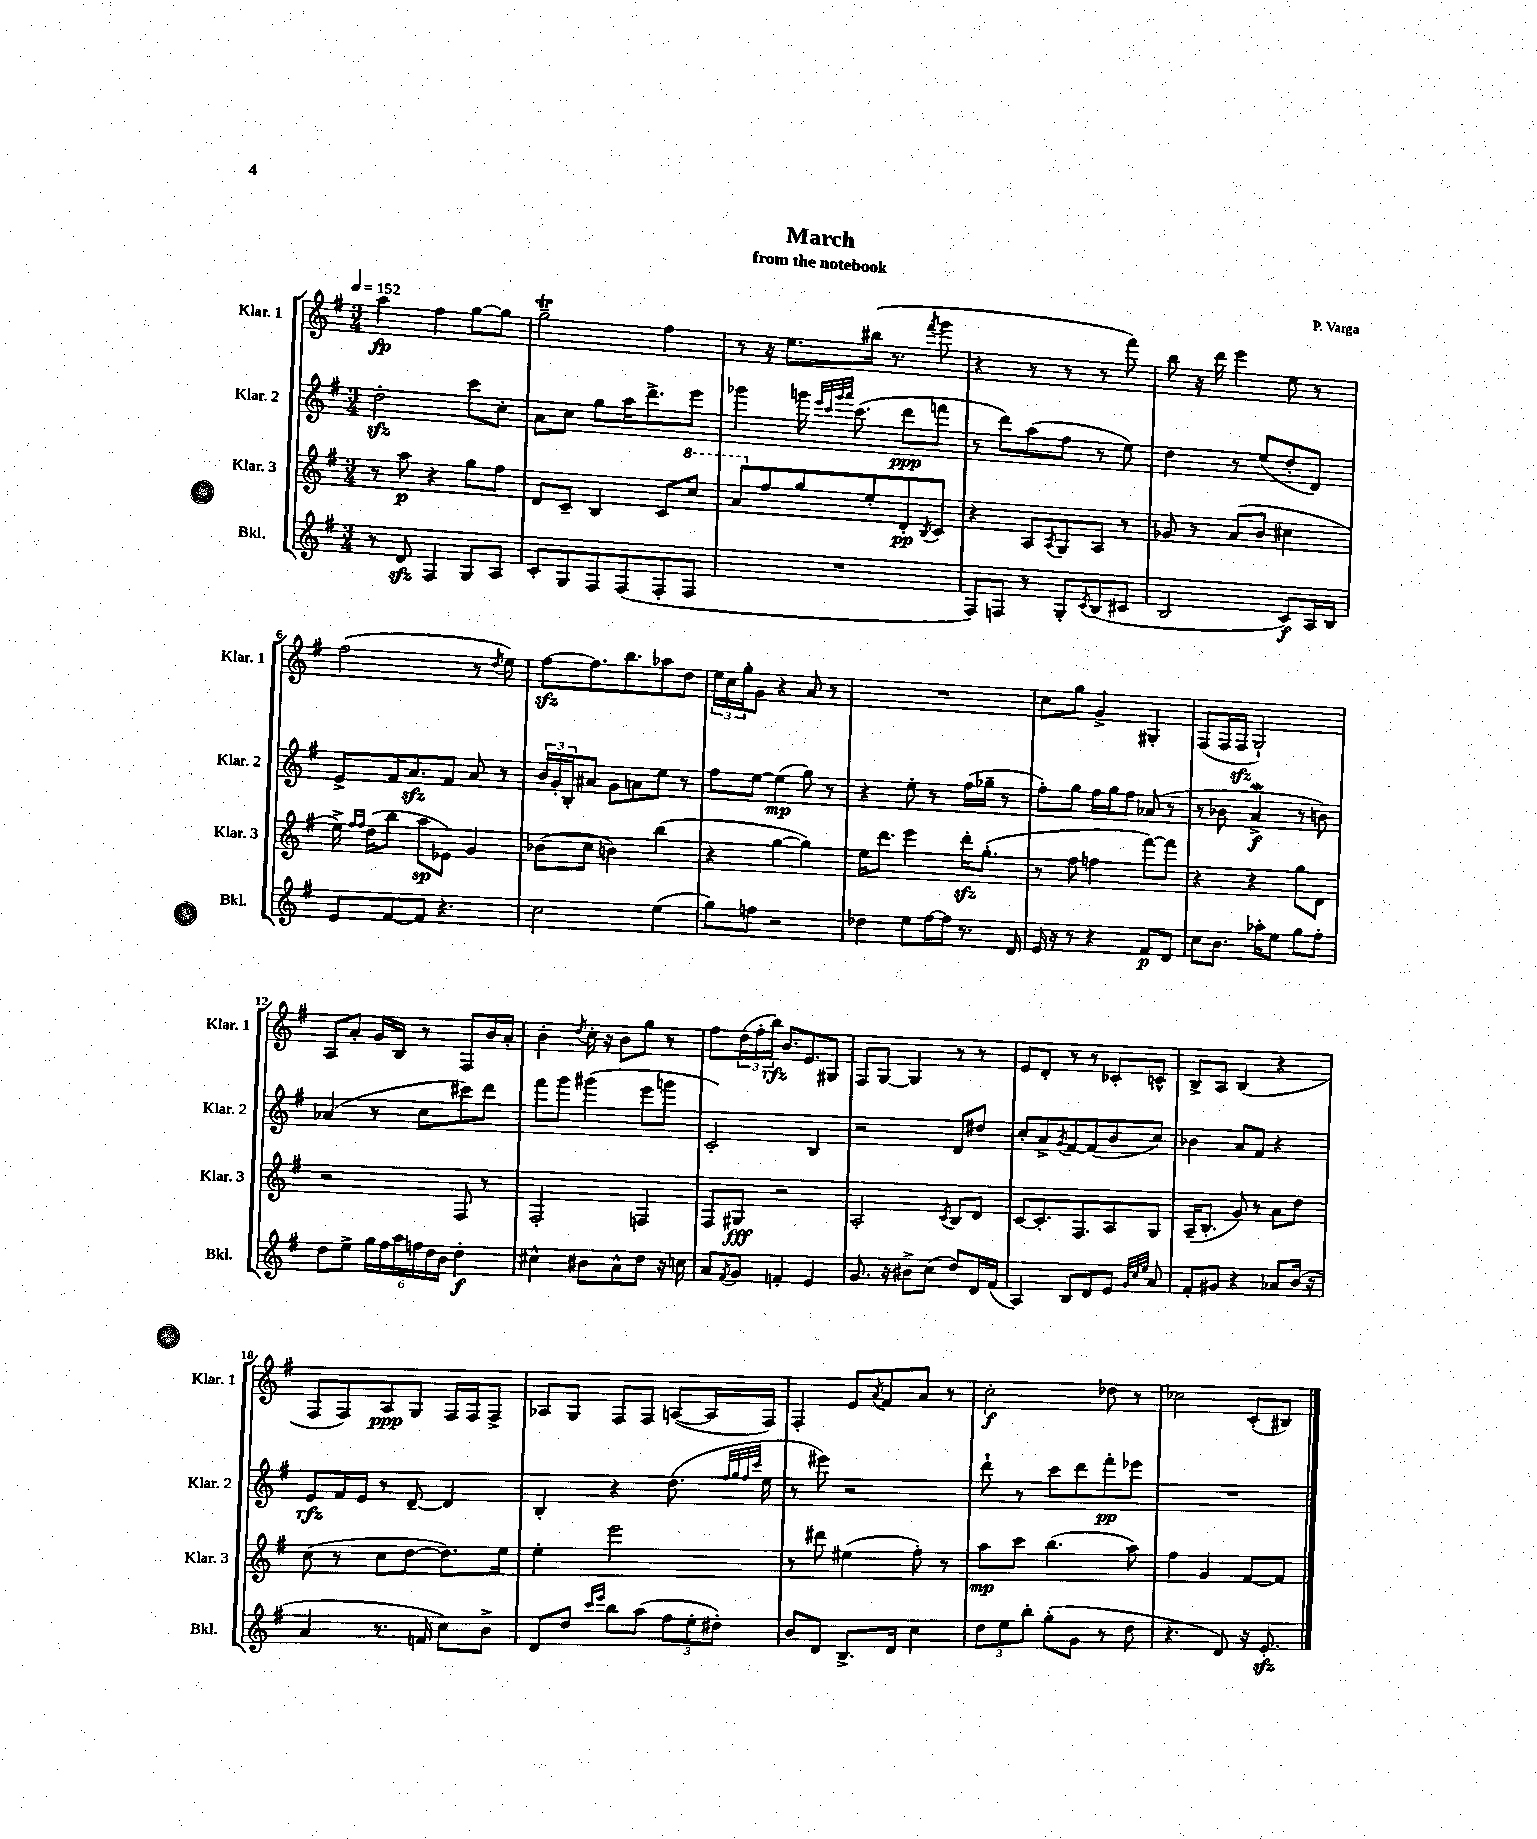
\header { title = "March" composer = "P. Varga" subtitle = "from the notebook" }
<<
\new StaffGroup <<
\new Staff = "s0" \with { instrumentName = "Klar. 1" shortInstrumentName = "Klar. 1" } {
    \clef treble \key g \major \numericTimeSignature \time 3/4 \tempo 4 = 152
    a''4\fp fis''4 g''8~ g''8 |
    g''2--\trill fis''4 |
    r8 r16 e''8. bis''16( r8. \acciaccatura { fis'''8 } g'''8 |
    r4 r8 r8 r8 fis'''8) |
    b''8 r16 d'''16 e'''4 e''8 r8 |
    fis''2( r8 \acciaccatura { d''8 } e''8) |
    fis''8~\sfz fis''8. b''8. aes''8 d''8 |
    \tuplet 3/2 { e''16 c''16 g''16-. } g'8 r4 a'8 r8 |
    R2. |
    c''8 g''8 g'4-> gis4-. |
    fis8( fis16 fis16\sfz g2-!) |
    a8 a'8-. g'16 b16 r8 fis8 b'16 a'16-. |
    b'4-. \acciaccatura { d''8 } c''16-. r16 b'8 g''8 r8 |
    fis''8 \tuplet 3/2 { d''16( fis''16-. b''16\rfz) } b'8. e'8. gis8 |
    fis8 g8~ g4 r8 r8 |
    e'8 d'8-. r8 r8 ces'8-. c'8-^ |
    b8-> a8 b4( r4 |
    fis8 fis8) a8\ppp g8 fis16 fis16 fis8-> |
    aes8 g8 fis8 fis8 a8~( a16 fis16) |
    fis4-. e'8 \acciaccatura { a'8 } fis'8 a'8 r8 |
    c''2-.\f des''8 r8 |
    ces''2 c'8-.( bis8) \bar "|." |
}
\new Staff = "s1" \with { instrumentName = "Klar. 2" shortInstrumentName = "Klar. 2" } {
    \clef treble \key g \major \numericTimeSignature \time 3/4
    d''2-.\sfz c'''8 c''8-. |
    a'8 c''8 g''8 a''16 d'''8.-> e'''8 |
    ges'''4 g'''16 \grace { e'''32 c'''32 g'''32 a'''32 } c'''8.( d'''8\ppp f'''8 |
    r8 d'''8) a''8( fis''8 r8 e''8) |
    d''4 r8 e''8( d''8-. d'8) |
    e'8-> fis'16 a'8.\sfz fis'8 a'8 r8 |
    \tuplet 3/2 { b'16 g'16-. b16-. } ais'8 g'8 a'8 e''8 r8 |
    fis''8 e''8~ e''4\mp( g''8) r8 |
    r4 e''8-. r8 fis''16( ges''16-- r8 |
    fis''8-.) g''8 fis''16 g''16 fis''8 aes'8( r8 |
    r8 bes'8 a'4->\mordent\f r8 b'8) |
    aes'4( r8 c''8 cis'''8) d'''8 |
    fis'''8 g'''8 gis'''4( e'''8 g'''8 |
    c'2-.) b4 |
    r2 d'8 dis''8 |
    c''8-. a'8-> \acciaccatura { g'8 } fis'8~ fis'8( b'8 c''8) |
    bes'4 a'8 fis'8 r4 |
    e'8\rfz fis'16 e'16 r8 d'8~-- d'4 |
    b4-. r4 d''8.( \grace { fis''32 g''32 fis''32 c'''32 } e''16 |
    r8 eis'''8) r2 |
    d'''8-! r8 c'''8 d'''8 fis'''8-.\pp ees'''8 |
    R2. \bar "|." |
}
\new Staff = "s2" \with { instrumentName = "Klar. 3" shortInstrumentName = "Klar. 3" } {
    \clef treble \key g \major \numericTimeSignature \time 3/4
    r8 a''8\p r4 g''8 fis''8 |
    d'8 c'8-- b4 c'8 \ottava #1 c'''8 |
    a''8 \ottava #0 fis''8 g''8 e''8-. d'8-.\pp \acciaccatura { b8 } c'8 |
    r4 a8 \acciaccatura { a8 } g8 a8 r8 |
    ges'8 r8 a'8( b'8 cis''4 |
    e''16->) \grace { fis''16 fis''16 } d''16( b''8 a''8\sp ees'8) g'4 |
    bes'8( c''8 b'4) b''4( |
    r4 g''4~ g''4) |
    e''16 d'''8. e'''4 d'''16-.\sfz g''8.-.( |
    r8 fis''8 f''4 fis'''8~) fis'''8 |
    r4 r4 g''8 d'8 |
    r2 fis8 r8 |
    fis2-. f4 |
    fis8 gis8\fff r2 |
    a2-. \acciaccatura { c'8 } b8 d'8 |
    c'8~ c'8.-. fis8. a8 g8 |
    a16--( b8.-. g'8) r8 a'8 d''8 |
    c''8( r8 c''8 d''8~ d''8.) e''16 |
    e''4-. e'''2 |
    r8 dis'''8 eis''4( fis''8-.) r8 |
    a''8\mp c'''8 b''4.( a''8) |
    fis''4 g'4 fis'8~ fis'8 \bar "|." |
}
\new Staff = "s3" \with { instrumentName = "Bkl." shortInstrumentName = "Bkl." } {
    \clef treble \key g \major \numericTimeSignature \time 3/4
    r8 d'8\sfz fis4 g8 a8 |
    c'8-. g8 fis8 fis8( fis8-. fis8 |
    R2. |
    fis8) f8 r8 g8-. \acciaccatura { c'8 } b8( cis'8 |
    b2 c'8\f) a16 b16 |
    e'8 fis'8~ fis'8 r4. |
    c''2 e''4( |
    g''8) f''8 r2 |
    des''4 e''8 fis''16~ fis''16 r8. d'16 |
    e'16 r16 r8 r4 fis'8\p d'8 |
    c''8 b'8. aes''16-. e''8 g''8 fis''8-. |
    d''8 e''8-> \tuplet 6/4 { g''16 fis''16 a''16 f''16 d''16 b'16 } d''4-.\f |
    cis''4-^ bis'8 a'8-^ d''8 r16 c''16 |
    a'8 \acciaccatura { fis'8 } g'8 f'4-. e'4 |
    g'8. r16 bis'8-> c''8( d''8) d'16 fis'16( |
    a4) b8 d'8 e'8 \grace { g'32 c''32 e''32 } a'8 |
    fis'8-. gis'8 r4 aes'8 b'16( r16 |
    a'4 r8. f'16 c''8) b'8-> |
    d'8 d''8 \grace { c'''16 e'''16 } b''8 a''8( \tuplet 3/2 { fis''8 e''8-. dis''8-.) } |
    b'8 d'8 b8.-> d'16 c''4 |
    \tuplet 3/2 { d''8 e''8 b''8-. } g''8-.( g'8 r8 d''8 |
    r4. d'8) r16 e'8.-.\sfz \bar "|." |
}
>>
>>
